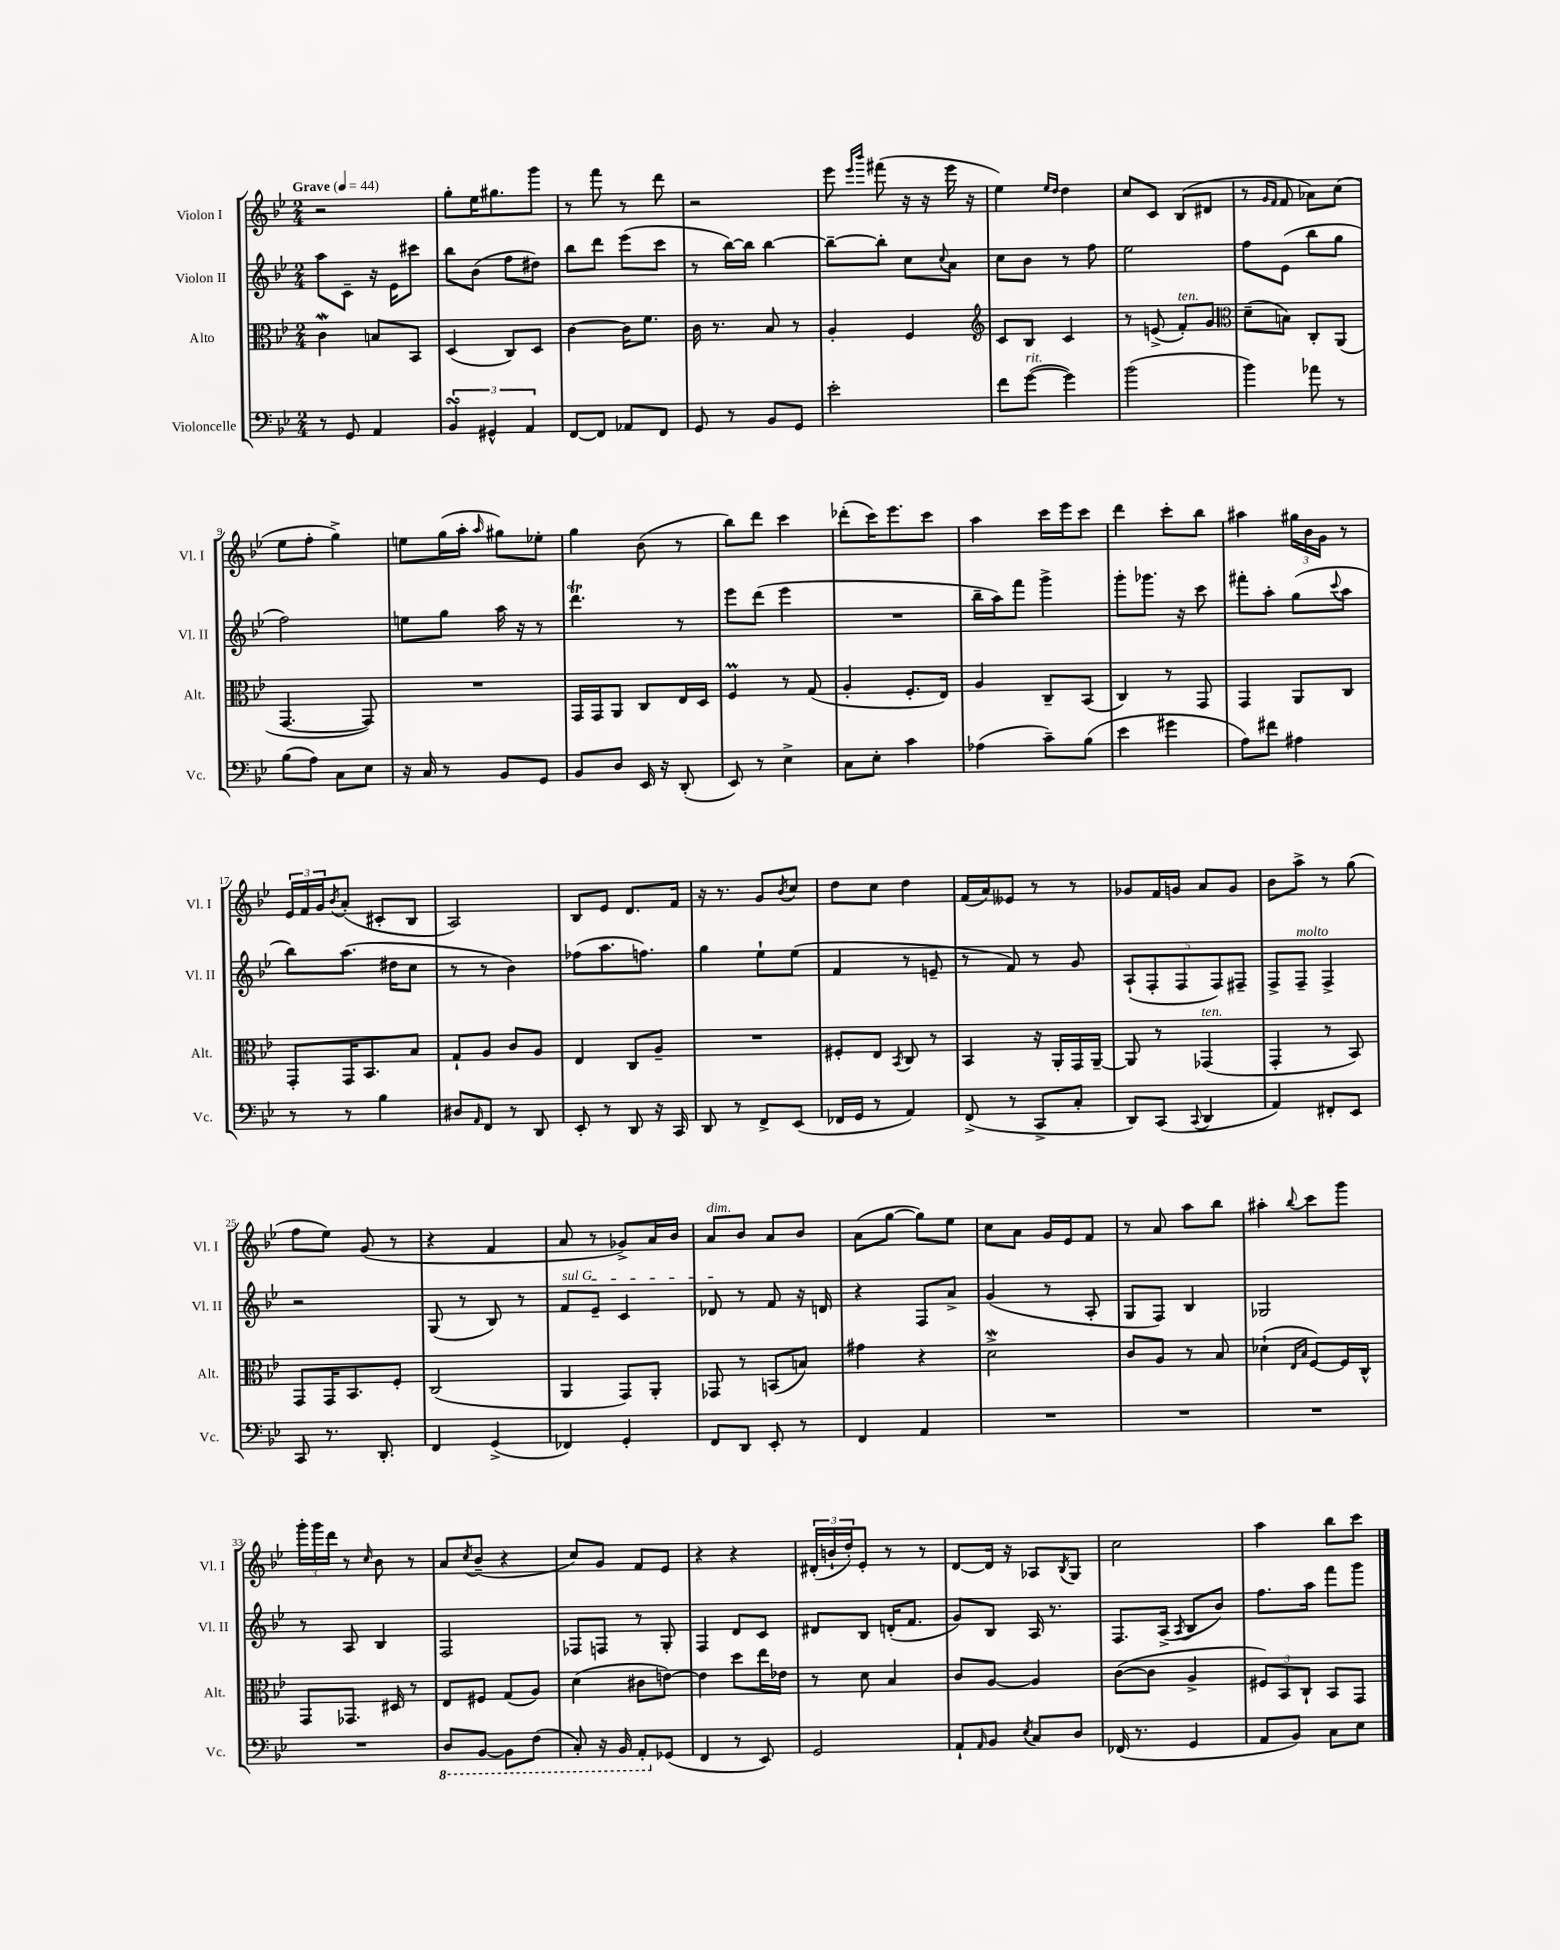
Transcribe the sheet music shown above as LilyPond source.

<<
\new StaffGroup <<
\new Staff = "s0" \with { instrumentName = "Violon I" shortInstrumentName = "Vl. I" } {
    \clef treble \key bes \major \numericTimeSignature \time 2/4 \tempo "Grave" 4 = 44
    r2 |
    g''8-. ees''16 gis''8. g'''8 |
    r8 f'''8 r8 d'''8 |
    r2 |
    ees'''8 \grace { ees'''16 bes'''16 } fis'''8( r16 r16 ees'''16 r16 |
    ees''4) \grace { ees''16 d''16 } d''4 |
    c''8 c'8 bes8( dis'8 |
    r8 \grace { g'16 f'16 } f'8 aes'8) c''8( |
    ees''8 f''8-. g''4->) |
    e''8 g''16( a''16-. \grace { a''16 } gis''8) ees''8-. |
    g''4 bes'8( r8 |
    bes''8) d'''8 c'''4 |
    des'''8-.( c'''16) ees'''8. c'''8 |
    a''4 c'''16 ees'''16 c'''8 |
    d'''4 c'''8-. bes''8 |
    ais''4 \tuplet 3/2 { gis''16 bes'16 g'16 } r8 |
    \tuplet 3/2 { ees'16 f'16 g'16 } \acciaccatura { bes'8 } a'8-.( cis'8-. bes8 |
    a2) |
    bes8 ees'8 d'8. f'16 |
    r16 r8. g'8 \acciaccatura { bes'8 } c''8 |
    d''8 c''8 d''4 |
    f'16( a'16) eeses'8 r8 r8 |
    ges'8 f'16 g'16 a'8 g'8 |
    bes'8 a''8-> r8 g''8( |
    f''8 ees''8) g'8( r8 |
    r4 f'4 |
    a'8 r8 ges'8->) a'16 bes'16 |
    a'8^\markup { \italic "dim." } bes'8 a'8 bes'8 |
    a'8( g''8~ g''8) ees''8 |
    c''8 a'8 g'16 ees'16 f'8 |
    r8 a'8 a''8 bes''8 |
    ais''4-. \appoggiatura { bes''8 } c'''8 g'''8 |
    \tuplet 3/2 { g'''16-. g'''16 d'''16 } r8 \grace { c''16 } bes'8 r8 |
    a'8 \acciaccatura { c''8 } bes'8--( r4 |
    c''8) g'8 f'8 ees'8 |
    r4 r4 |
    \tuplet 3/2 { dis'16-.( b'16-! d''16-.) } ees'8-. r8 r8 |
    d'8~ d'16 r16 aes8 \acciaccatura { bes8 } g8 |
    c''2 |
    a''4 bes''8 c'''8 \bar "|." |
}
\new Staff = "s1" \with { instrumentName = "Violon II" shortInstrumentName = "Vl. II" } {
    \clef treble \key bes \major \numericTimeSignature \time 2/4
    a''8 c'8-- r16 ees'16 cis'''8 |
    bes''8 bes'8( f''8 dis''8) |
    bes''8 d'''8 ees'''8( c'''8 |
    r8 bes''16~) bes''16 bes''4~ |
    bes''8~-- bes''8-. c''8 \appoggiatura { c''8 } a'8 |
    c''8 bes'8 r8 f''8 |
    ees''2 |
    f''8 ees'8( bes''8 g''8 |
    f''2) |
    e''8 g''8 a''16 r16 r8 |
    d'''4.\trill r8 |
    ees'''8 d'''8( ees'''4 |
    R2 |
    bes''16-- a''16) f'''8 g'''4-> |
    g'''8-. ges'''8. r16 c'''8 |
    fis'''8-. a''8-. g''8( \appoggiatura { c'''8 } a''8 |
    bes''8) a''8.( dis''16 c''8 |
    r8 r8 bes'4) |
    fes''8( a''8. f''8.) |
    g''4 ees''8-! ees''8( |
    f'4 r8 e'8-- |
    r8 f'8) r8 g'8 |
    \tuplet 5/4 { a8-!( f8-. f8 f8) fis8-- } |
    f8-> f8--^\markup { \italic "molto" } f4-> |
    r2 |
    g8( r8 bes8) r8 |
    \once \override TextSpanner.bound-details.left.text = \markup { \italic "sul G" } f'8\startTextSpan ees'8-- c'4 |
    des'8\stopTextSpan r8 f'8 r16 d'16 |
    r4 f8 a'8-> |
    g'4( r8 a8-. |
    g8 f8) bes4 |
    ges2 |
    r8 a8 bes4 |
    f2 |
    fes8 f8 r8 g8-. |
    f4 d'8 c'8 |
    dis'8 bes8 d'16-.( f'8. |
    g'8) bes8 a16 r8. |
    f8. a16->( \acciaccatura { a8 } bes8 bes'8) |
    f''8. a''16 f'''8 g'''8 \bar "|." |
}
\new Staff = "s2" \with { instrumentName = "Alto" shortInstrumentName = "Alt." } {
    \clef alto \key bes \major \numericTimeSignature \time 2/4
    c'4\mordent b8 bes,8 |
    d4( c8) d8 |
    c'4~ c'16 f'8. |
    c'16 r8. bes8 r8 |
    a4-. f4 |
    \clef treble c'8 bes8 c'4 |
    r8 e'8->( f'8-.^\markup { \italic "ten." }) g'8 |
    \clef alto d'8--( b8) c8-. a,8( |
    g,4.~ g,8) |
    R2 |
    g,16 g,16 a,8 c8 ees16 d16 |
    f4\prall r8 g8( |
    a4-. f8.-. ees16) |
    a4 c8-- bes,8( |
    c4) r8 g,8 |
    g,4 a,8 c8 |
    g,8-. g,16 bes,8. bes8 |
    g8-! a8 c'8 a8 |
    ees4 c8 a8-- |
    R2 |
    fis8-. ees8 \acciaccatura { bes,8 } c8 r8 |
    bes,4 r16 a,16-. g,16 a,16~-- |
    a,8 r8 ges,4^\markup { \italic "ten." }( |
    g,4-. r8 bes,8) |
    g,8 g,16 bes,8. f8-. |
    c2( |
    a,4 g,8) a,8-. |
    ges,8 r8 b,8( b8) |
    gis'4 r4 |
    d'2->\mordent |
    c'8 a8 r8 bes8 |
    des'4-!( \grace { ees16 bes16 } f8~) f16 c16-^ |
    g,8 ges,8. dis16 r8 |
    ees8 fis8 g8( a8) |
    d'4( cis'8 e'8~) |
    e'4 d''8 ees''16 ees'16 |
    r8 d'8 bes4 |
    c'8 a8~ a4 |
    c'8~( c'8 a4-> |
    \tuplet 3/2 { fis8) bes,8 c8-! } bes,8 g,8 \bar "|." |
}
\new Staff = "s3" \with { instrumentName = "Violoncelle" shortInstrumentName = "Vc." } {
    \clef bass \key bes \major \numericTimeSignature \time 2/4
    r8 g,8 a,4 |
    \tuplet 3/2 { bes,4\turn gis,4-^ a,4 } |
    f,8~ f,8 aes,8 f,8 |
    g,8 r8 bes,8 g,8 |
    ees'2-. |
    f'8 g'8~^\markup { \italic "rit." }( g'4) |
    bes'2( |
    bes'4) aes'8 r8 |
    bes8( a8) c8 ees8 |
    r16 c16 r8 bes,8 g,8 |
    bes,8 d8 ees,16 r16 d,8-.( |
    ees,8) r8 ees4-> |
    c8 ees8-. c'4 |
    aes4( c'8--) bes8( |
    ees'4 gis'4 |
    a8) fis'8 ais4 |
    r8 r8 bes4 |
    dis8 \grace { a,16 } f,8 r8 d,8 |
    ees,8-. r8 d,8 r16 c,16 |
    d,8 r8 f,8-> ees,8( |
    fes,16 g,16 r8 a,4) |
    f,8->( r8 c,8-> c8-. |
    d,8) c,8( \appoggiatura { c,8 } d,4 |
    a,4) fis,8-. ees,8 |
    c,8 r8. d,8.-. |
    f,4 g,4->( |
    fes,4) g,4-. |
    f,8 d,8 ees,8-. r8 |
    f,4 a,4 |
    R2 |
    R2 |
    R2 |
    R2 |
    \ottava #-1 d,8 bes,,8~ bes,,8 f,8( |
    c,8-.) r16 bes,,16 a,,8-. \ottava #0 ges,8( |
    f,4 r8 ees,8) |
    g,2 |
    a,8-! \grace { a,16 } bes,8 \acciaccatura { ees8 } c8 d8 |
    fes,16( r8. g,4 |
    a,8 bes,8) c8 ees8 \bar "|." |
}
>>
>>
